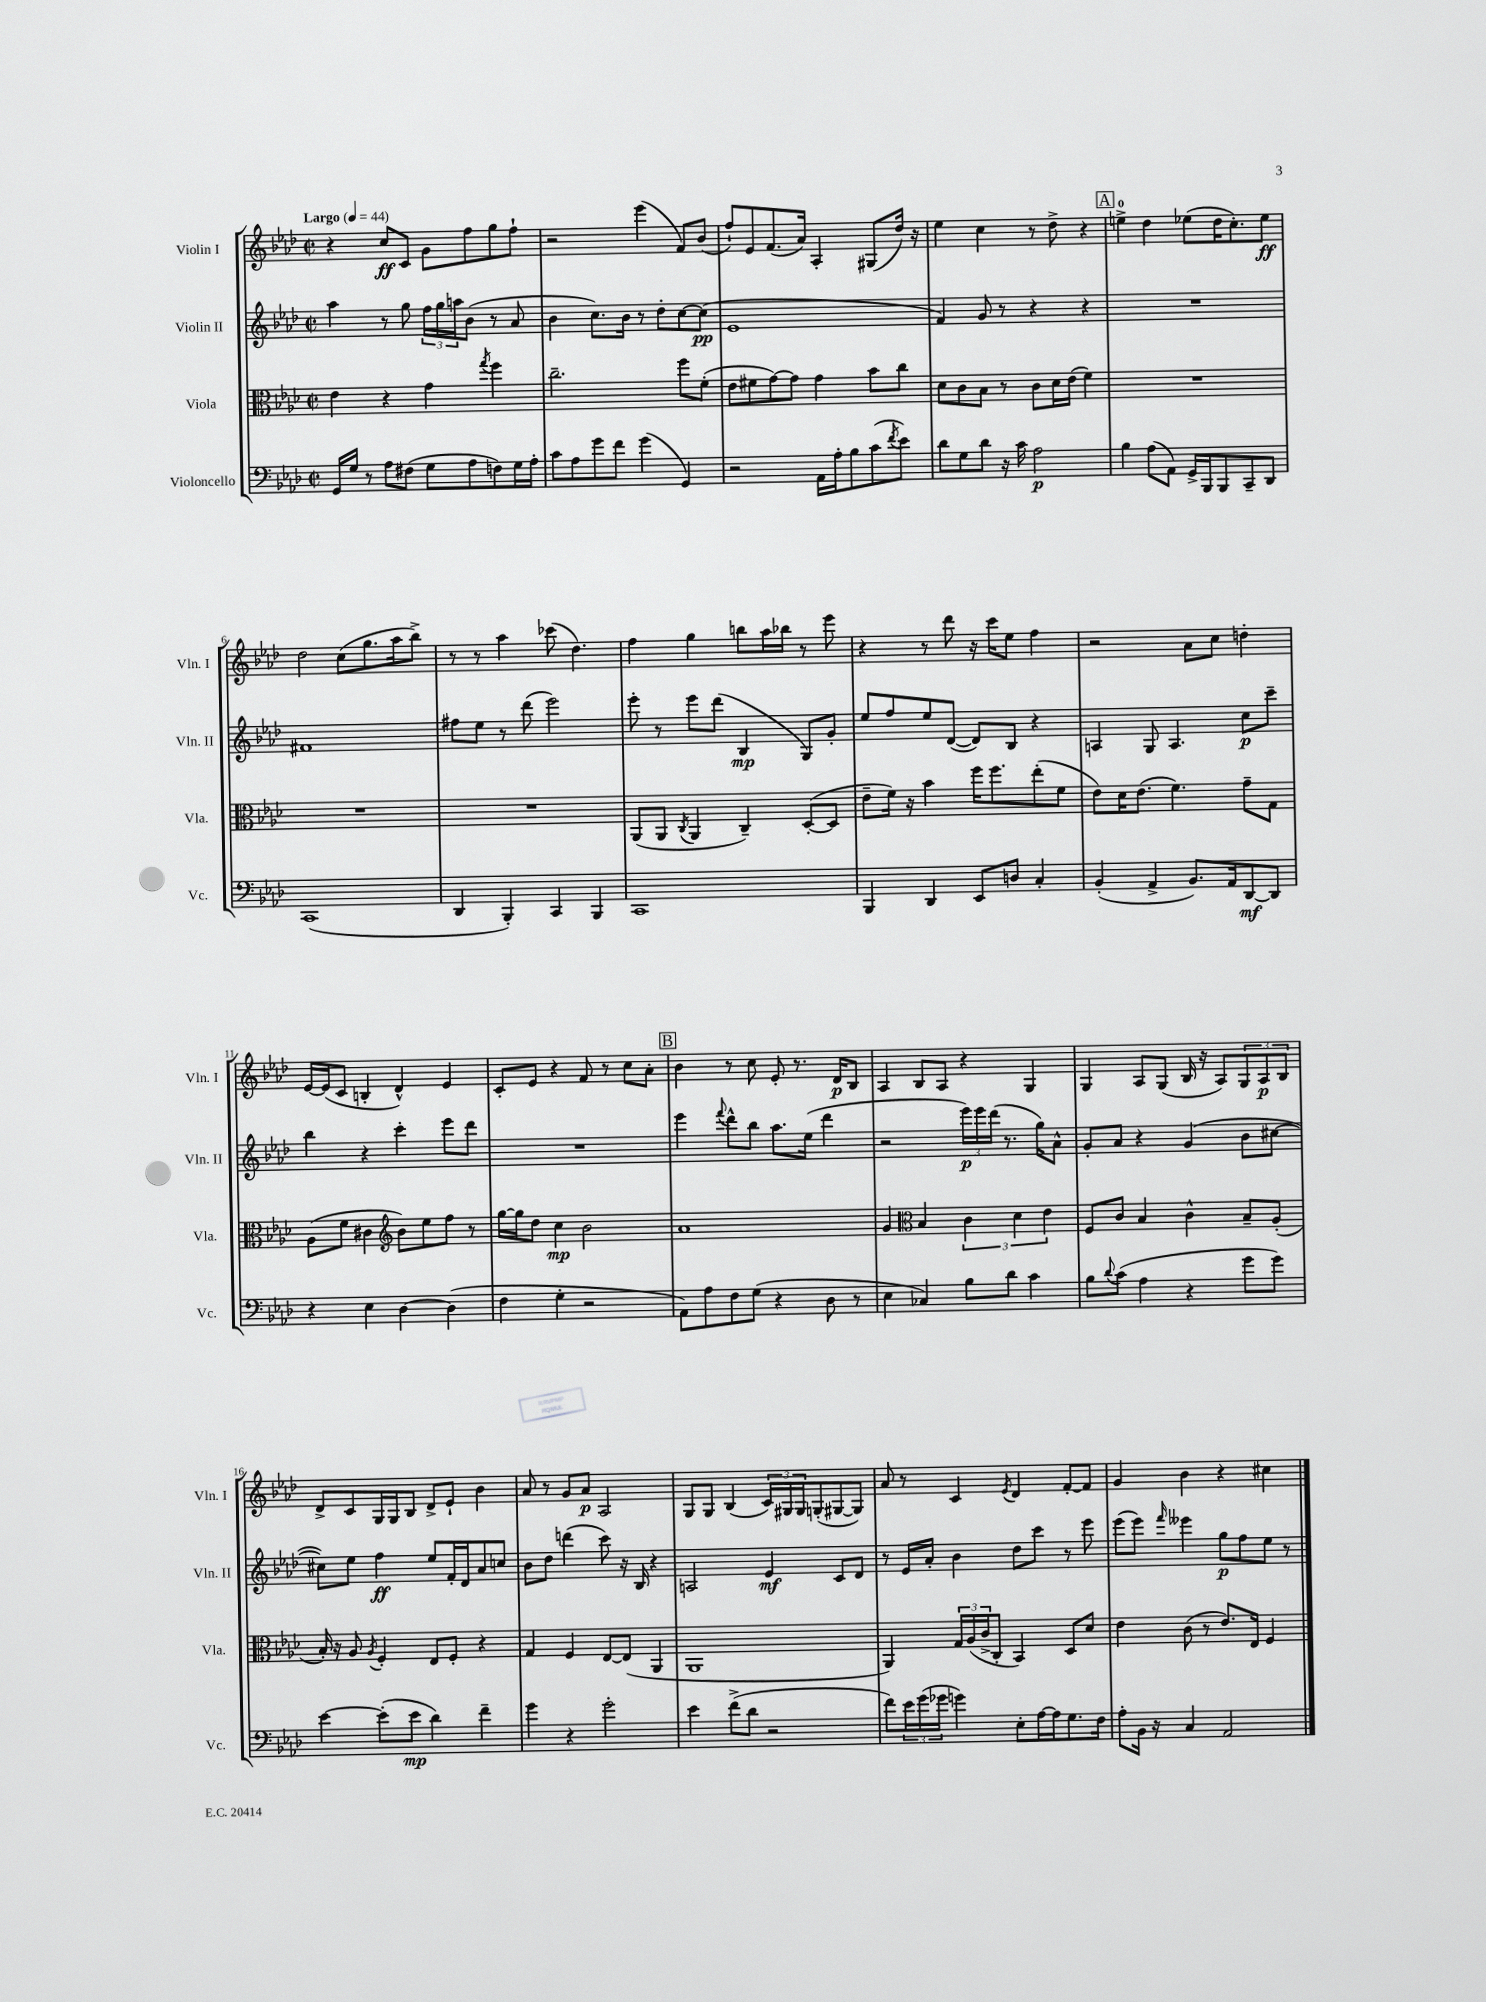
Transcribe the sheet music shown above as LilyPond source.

<<
\new StaffGroup <<
\new Staff = "s0" \with { instrumentName = "Violin I" shortInstrumentName = "Vln. I" } {
    \clef treble \key aes \major \defaultTimeSignature \time 2/2 \tempo "Largo" 4 = 44
    r4 c''8\ff c'8 g'8 f''8 g''8 f''8-! |
    r2 ees'''4( f'8) bes'8( |
    f''8-!) ees'8 f'8.( aes'16) aes4-. gis8( des''16) r16 |
    ees''4 c''4 r8 des''8-> r4 |
    \mark \markup { \box "A" } e''4-0-> des''4 ees''8( des''16 c''8.-.) ees''8\ff |
    des''2 c''8( g''8. aes''16 bes''8->) |
    r8 r8 aes''4 ces'''8( des''4.) |
    f''4 g''4 b''8 aes''16 bes''16 r8 ees'''8 |
    r4 r8 des'''8 r16 c'''16 ees''8 f''4 |
    r2 aes'8 c''8 d''4-. |
    ees'16~ ees'16( c'8 b4-. des'4-^) ees'4 |
    c'8-. ees'8 r4 f'8 r8 c''8 aes'8-. |
    \mark \markup { \box "B" } bes'4 r8 c''8 ees'8-. r8. des'16\p bes8 |
    aes4 bes8 aes8 r4 g4 |
    g4 aes8 g8( bes16 r16 aes8) \tuplet 3/2 { g8 aes8\p bes8 } |
    des'8-> c'8 g16 g16 bes8 des'8-> ees'8-! bes'4 |
    aes'8 r8 g'8 aes'8\p aes2 |
    g8 g8 bes4( \tuplet 3/2 { c'16) gis16 gis16 } g8-.( gis8~ gis8) |
    aes'8 r8 c'4 \acciaccatura { ees'8 } des'4 f'8~-. f'8 |
    g'4 bes'4 r4 cis''4 \bar "|." |
}
\new Staff = "s1" \with { instrumentName = "Violin II" shortInstrumentName = "Vln. II" } {
    \clef treble \key aes \major \defaultTimeSignature \time 2/2
    aes''4 r8 g''8 \tuplet 3/2 { f''16 g''16 a''16 } bes'8( r8 aes'8 |
    bes'4 c''8.) bes'16 r8 des''8-. c''8~ c''8\pp( |
    ees'1 |
    f'4) g'8 r8 r4 r4 |
    \mark \markup { \box "A" } R1 |
    fis'1 |
    fis''8 ees''8 r8 des'''8( ees'''2) |
    ees'''8-. r8 ees'''8 des'''8( bes4\mp g8) g'8-. |
    ees''8 f''8 ees''8 des'8~( des'8) bes8 r4 |
    a4 g8 a4. c''8\p c'''8-- |
    bes''4 r4 c'''4-. ees'''8 des'''8 |
    R1 |
    \mark \markup { \box "B" } ees'''4 \appoggiatura { f'''8 } des'''8-^ bes''8 aes''8. ees''16( des'''4 |
    r2 \tuplet 3/2 { ees'''16\p) ees'''16 des'''16( } r8. g''16) aes'8-^ |
    g'8-. aes'8 r4 g'4( bes'8 cis''8~ |
    cis''8) ees''8 f''4\ff ees''8 f'16-. des'16 aes'8 c''8 |
    bes'8 des''8 d'''4( c'''8) r16 bes16 r4 |
    a2 ees'4\mf c'8 des'8 |
    r8 ees'16 aes'16-. bes'4 des''8 c'''8 r8 ees'''8 |
    ees'''8( ees'''8) \grace { f'''16 } eeses'''4 g''8\p f''8 ees''8 r8 \bar "|." |
}
\new Staff = "s2" \with { instrumentName = "Viola" shortInstrumentName = "Vla." } {
    \clef alto \key aes \major \defaultTimeSignature \time 2/2
    ees'4 r4 g'4 \acciaccatura { g''8 } f''4 |
    c''2.-- f''8 f'8-.( |
    ees'8 fis'8 g'8~) g'8 g'4 bes'8 c''8 |
    des'8 c'8 bes8 r8 c'8 des'16 ees'16( f'4) |
    \mark \markup { \box "A" } R1 |
    R1 |
    R1 |
    aes,8( aes,8 \acciaccatura { c8 } aes,4 c4--) des8~-.( des8 |
    ees'8-- f'16) r16 bes'4 f''16 f''8. ees''8-.( f'8 |
    ees'8) des'16 ees'8.( f'4.) g'8-- g8 |
    aes8( f'8 cis'4 \clef treble bes'8) ees''8 f''8 r8 |
    g''16~ g''16 des''8 c''4\mp bes'2 |
    \mark \markup { \box "B" } aes'1 |
    g'4 \clef alto bes4 \tuplet 3/2 { c'4 des'4 ees'4 } |
    f8 c'8 bes4 c'4-^ bes8-- aes8-.( |
    bes16-.) r16 aes8 \acciaccatura { aes8 } f4-. ees8 f8-. r4 |
    g4 f4 ees8~ ees8( aes,4 |
    aes,1 |
    aes,4) \tuplet 3/2 { g16 aes16( c'16-> } c8-. bes,4) des8 des'8 |
    ees'4 c'8( r8 ees'8.) ees16 f4 \bar "|." |
}
\new Staff = "s3" \with { instrumentName = "Violoncello" shortInstrumentName = "Vc." } {
    \clef bass \key aes \major \defaultTimeSignature \time 2/2
    g,16 g16 r8 aes8 fis8( g8 aes8 f8) g16 aes16-. |
    c'8 aes8 g'8 f'8 g'4( g,4) |
    r2 aes,16 aes16-. bes8 c'8( \acciaccatura { f'8 } ees'8) |
    des'8 g8 des'8 r16 c'16 aes2\p |
    \mark \markup { \box "A" } bes4 aes8( aes,8) g,16-> bes,,16 bes,,8 c,8-- des,8 |
    c,1( |
    des,4 bes,,4-.) c,4 bes,,4 |
    c,1 |
    bes,,4 des,4 ees,8 d8 c4-. |
    bes,4-.( aes,4-> bes,8.) aes,16 des,8~\mf des,8 |
    r4 ees4 des4~ des4( |
    f4 g4-. r2 |
    \mark \markup { \box "B" } aes,8) aes8 f8 g8( r4 des8 r8 |
    ees4 ces4) bes8 des'8 c'4 |
    bes8 \appoggiatura { des'8 } c'8( aes4 r4 g'8 g'8) |
    ees'4~ ees'8-.( ees'8\mp des'4) f'4-- |
    g'4 r4 g'2-. |
    ees'4 f'8->( des'8 r2 |
    f'8) \tuplet 3/2 { ees'16 g'16( ges'16 } g'4) ees8-. aes16~ aes16 g8. f16 |
    aes8-. bes,16 r16 c4 aes,2 \bar "|." |
}
>>
>>
